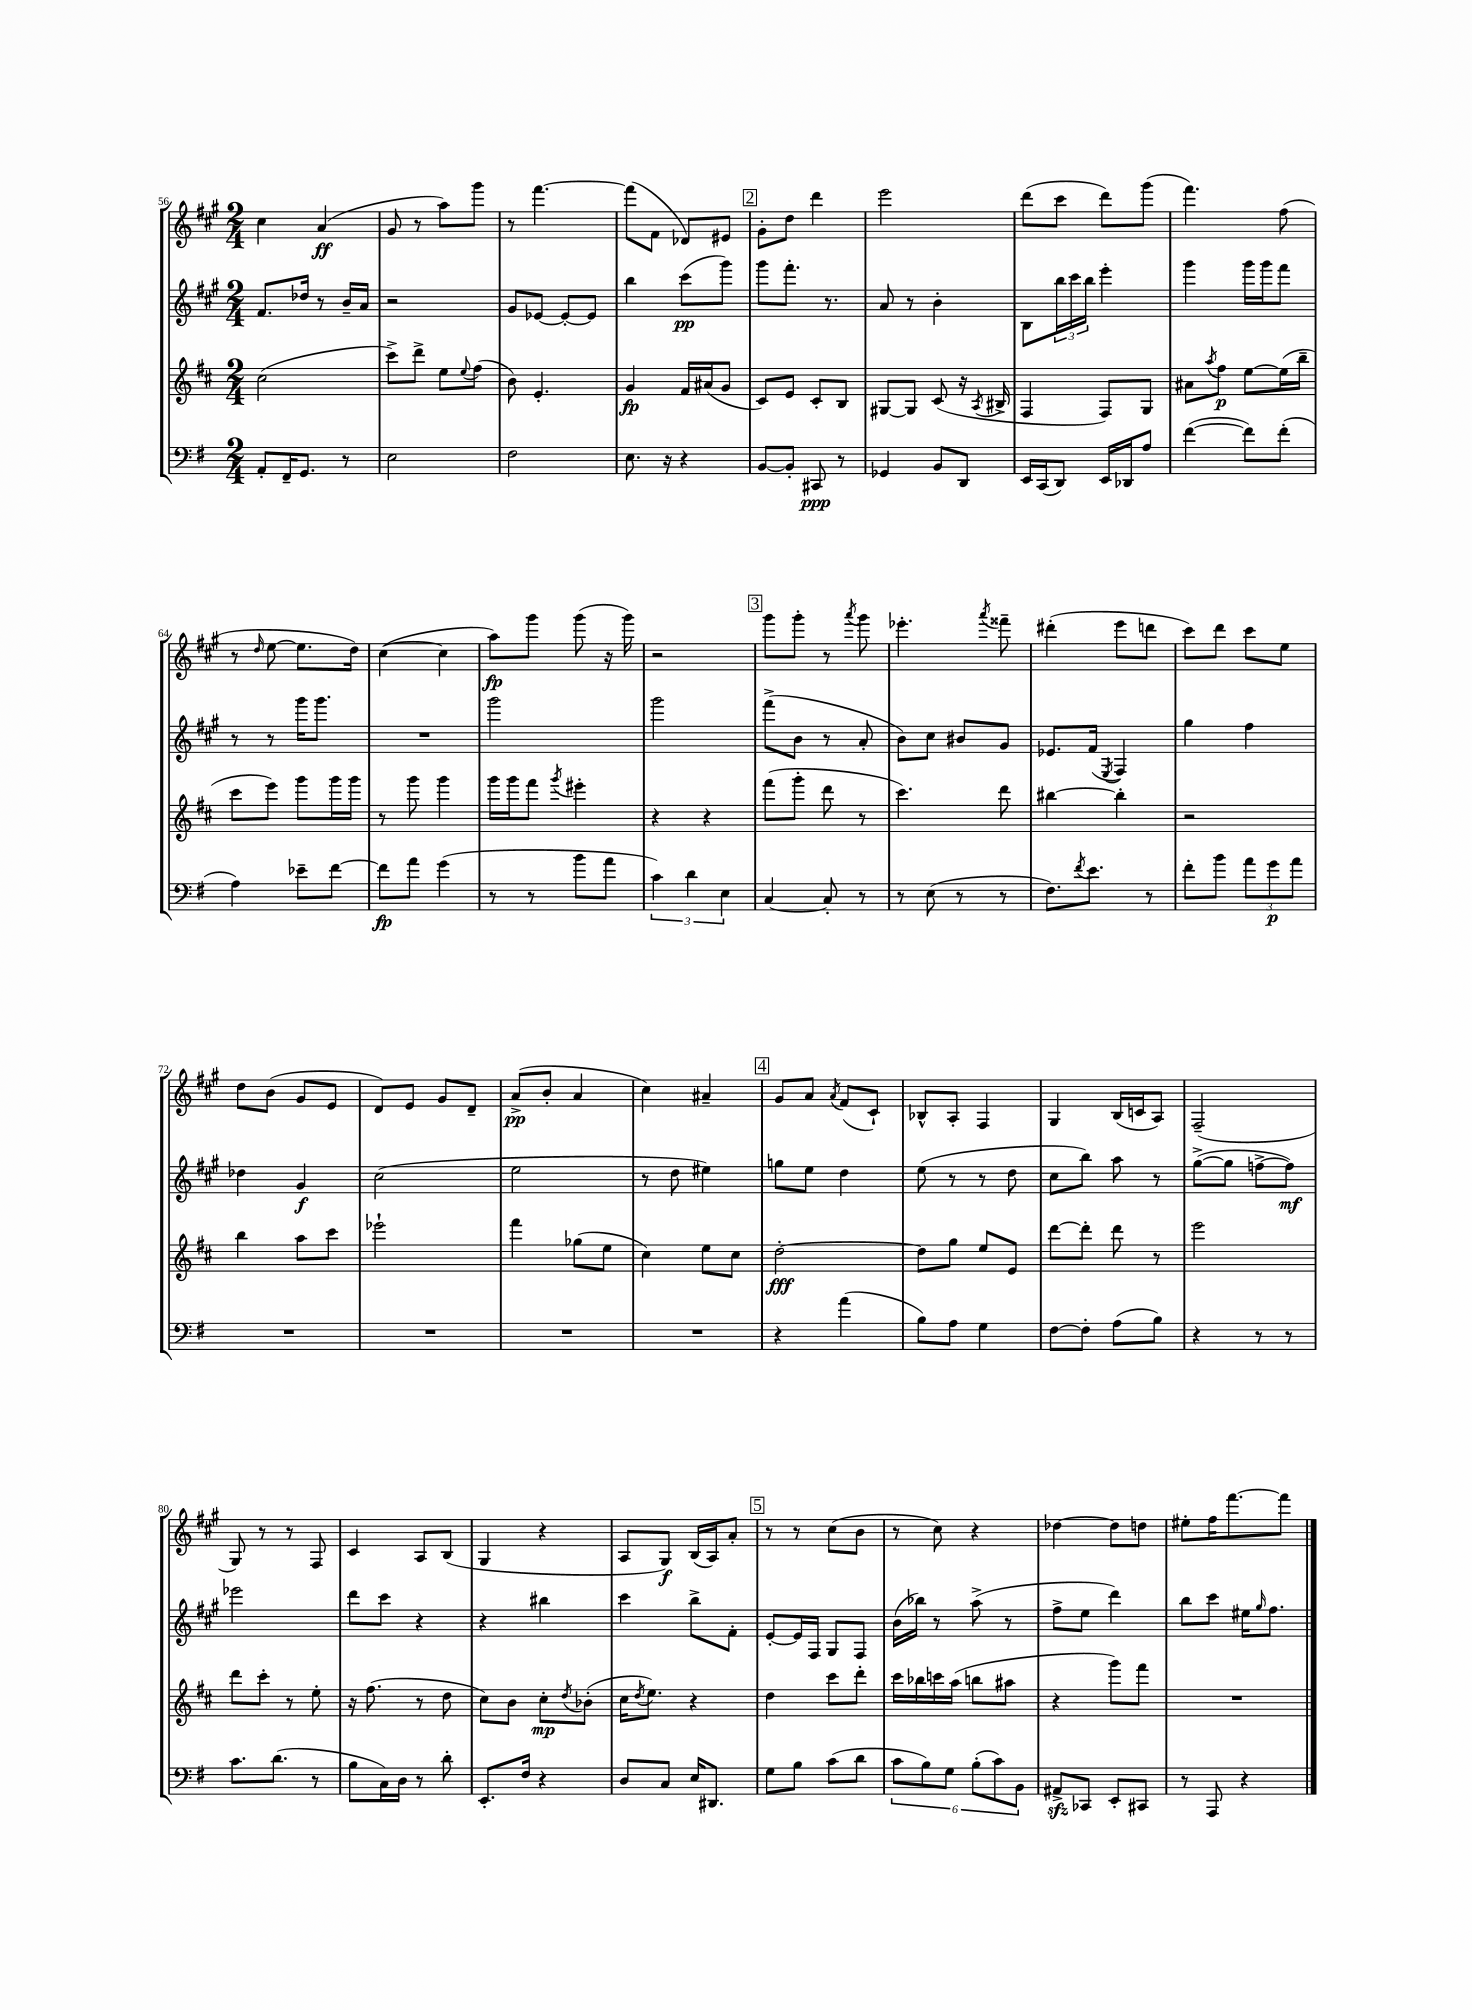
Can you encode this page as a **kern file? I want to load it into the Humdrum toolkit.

**kern	**kern	**kern	**kern
*staff4	*staff3	*staff2	*staff1
*clefF4	*clefG2	*clefG2	*clefG2
*k[f#]	*k[f#c#]	*k[f#c#g#]	*k[f#c#g#]
*M2/4	*M2/4	*M2/4	*M2/4
8AA'	(2cc#	8.f#	4cc#
16FF#~	.	.	.
8.GG	.	16dd-	.
.	.	8r	(4a
8r	.	16b~	.
.	.	16a	.
=	=	=	=
2E	8ccc#^)	2r	8g#
.	8ddd^	.	8r
.	8ee	.	8aa)
.	8qqee	.	.
.	(8ff#	.	8ggg#
=	=	=	=
2F#	8b)	8g#	8r
.	4.e'	[8e-	[4.fff#
.	.	8e-'_	.
.	.	8e-]	.
=	=	=	=
8.E	4g	4bb	(8fff#]
.	.	.	8f#
16r	.	.	.
4r	16f#	(8ccc#	8d-)
.	(16a#	.	.
.	8g	8ggg#)	8e#
=	=	=	=
[8BB	8c#)	8ggg#	8g#'
8BB']	8e	8.fff#'	8dd
8CC#	8c#'	.	4ddd
.	.	8.r	.
8r	8B	.	.
=	=	=	=
4GG-	[8G#	8a	2eee
.	8G#]	8r	.
8BB	(8c#	4b'	.
8DD	16r	.	.
.	8qA	.	.
.	16B#^	.	.
=	=	=	=
16EE	4F#	8B	(8ddd
(16CC	.	.	.
8DD)	.	24bb	8ccc#
.	.	24ccc#	.
.	.	24bb	.
16EE	8F#)	4eee'	8ddd)
16DD-	.	.	.
8A	8G	.	(8ggg#
=	=	=	=
([4f#	8a#	4ggg#	4.fff#)
.	8qaa	.	.
.	8ff#	.	.
8f#])	[8ee	16ggg#	.
.	.	16ggg#	.
(8f#'	(16ee]	8fff#	(8ff#
.	16bb~	.	.
=	=	=	=
4A)	8ccc#	8r	8r
.	.	.	16qqdd
.	8eee)	8r	[8ee
8e-~	8ggg	16ggg#	8.ee]
.	.	8.ggg#	.
[8f#	16ggg	.	.
.	16ggg	.	16dd)
=	=	=	=
8f#]	8r	2r	([4cc#
8a	8ggg	.	.
(4g	4ggg	.	4cc#]
=	=	=	=
8r	16ggg	2ggg#	8aa)
.	16ggg	.	.
8r	8fff#	.	8ggg#
.	8qggg	.	.
8b	4eee#'	.	(8ggg#
8a	.	.	16r
.	.	.	16ggg#)
=	=	=	=
6c)	4r	2ggg#	2r
6d	.	.	.
.	4r	.	.
6E	.	.	.
=	=	=	=
[4C	(8fff#	(8fff#^	8ggg#
.	8ggg'	8b	8ggg#'
8C']	8ddd	8r	8r
.	.	.	8qaaa
8r	8r	8a'	8ggg#
=	=	=	=
8r	4.ccc#)	8b)	4.eee-'
(8E	.	8cc#	.
8r	.	8b#	.
.	.	.	8qaaa
8r	8ddd	8g#	8fff##~
=	=	=	=
8.F#)	[4bb#	8.e-	(4ddd#'
8qf#	.	.	.
8.e	.	(16f#	.
.	.	8qE	.
.	4bb#']	4F#)	8eee
8r	.	.	8ddd
=	=	=	=
8f#'	2r	4gg#	8ccc#)
8b	.	.	8ddd
12a	.	4ff#	8ccc#
12g	.	.	.
.	.	.	8ee
12a	.	.	.
=	=	=	=
2r	4bb	4dd-	8dd
.	.	.	(8b
.	8aa	4g#	8g#
.	8ccc#	.	8e
=	=	=	=
2r	2eee-`	(2cc#	8d)
.	.	.	8e
.	.	.	8g#
.	.	.	8d~
=	=	=	=
2r	4fff#	2ee	(8a^
.	.	.	8b'
.	(8gg-	.	4a
.	8ee	.	.
=	=	=	=
2r	4cc#)	8r	4cc#)
.	.	8dd	.
.	8ee	4ee#)	4a#~
.	8cc#	.	.
=	=	=	=
4r	[2dd'	8gg	8g#
.	.	8ee	8a
.	.	.	8qa
(4a	.	4dd	(8f#
.	.	.	8c#`)
=	=	=	=
8B)	8dd]	(8ee	8B-^^
8A	8gg	8r	8A'
4G	8ee	8r	4F#
.	8e	8dd	.
=	=	=	=
[8F#	[8ddd	8cc#	4G#
8F#']	8ddd']	8bb)	.
(8A	8ddd	8aa	(16B
.	.	.	16c
8B)	8r	8r	8A)
=	=	=	=
4r	2eee	([8gg#^	(2F#~
.	.	8gg#]	.
8r	.	[8ff^	.
8r	.	8ff])	.
=	=	=	=
8.c	8ddd	2eee-	8G#)
.	8ccc#'	.	8r
(8.d	.	.	.
.	8r	.	8r
8r	8ee'	.	8F#
=	=	=	=
8B	16r	8ddd	4c#
.	(8.ff#	.	.
16C)	.	8ccc#	.
16D	.	.	.
8r	8r	4r	8A
8d'	8dd	.	(8B
=	=	=	=
8.EE'	8cc#)	4r	4G#
.	8b	.	.
16F#	.	.	.
4r	8cc#'	4bb#	4r
.	8qdd	.	.
.	(8b-'	.	.
=	=	=	=
8D	16cc#	4ccc#	8A
.	8qdd	.	.
.	8.ee)	.	.
8C	.	.	8G#)
16E	4r	8bb^	(16B
8.DD#	.	.	16A)
.	.	8f#'	8a'
=	=	=	=
8G	4dd	[8e'	8r
8B	.	16e]	8r
.	.	16F#	.
(8c	8ccc#	8G#	(8cc#
8d	8ddd'	8F#	8b
=	=	=	=
12c	16ccc#	(16b	8r
.	16bb-	16bb-)	.
12B)	.	.	.
.	16ccc	8r	8cc#)
12G	.	.	.
.	(16aa	.	.
(12B'	8bb	(8aa^	4r
12c)	.	.	.
.	8aa#	8r	.
12BB	.	.	.
=	=	=	=
8AA#^	4r	8ff#^	[4dd-
8CC-	.	8ee	.
8EE'	8ggg)	4ddd)	8dd-]
8CC#	8fff#	.	8dd
=	=	=	=
8r	2r	8bb	8ee#'
8AAA	.	8ccc#	16ff#
.	.	.	[8.fff#
4r	.	16ee#	.
.	.	16qqgg#	.
.	.	8.ff#	.
.	.	.	8fff#]
==	==	==	==
*-	*-	*-	*-
